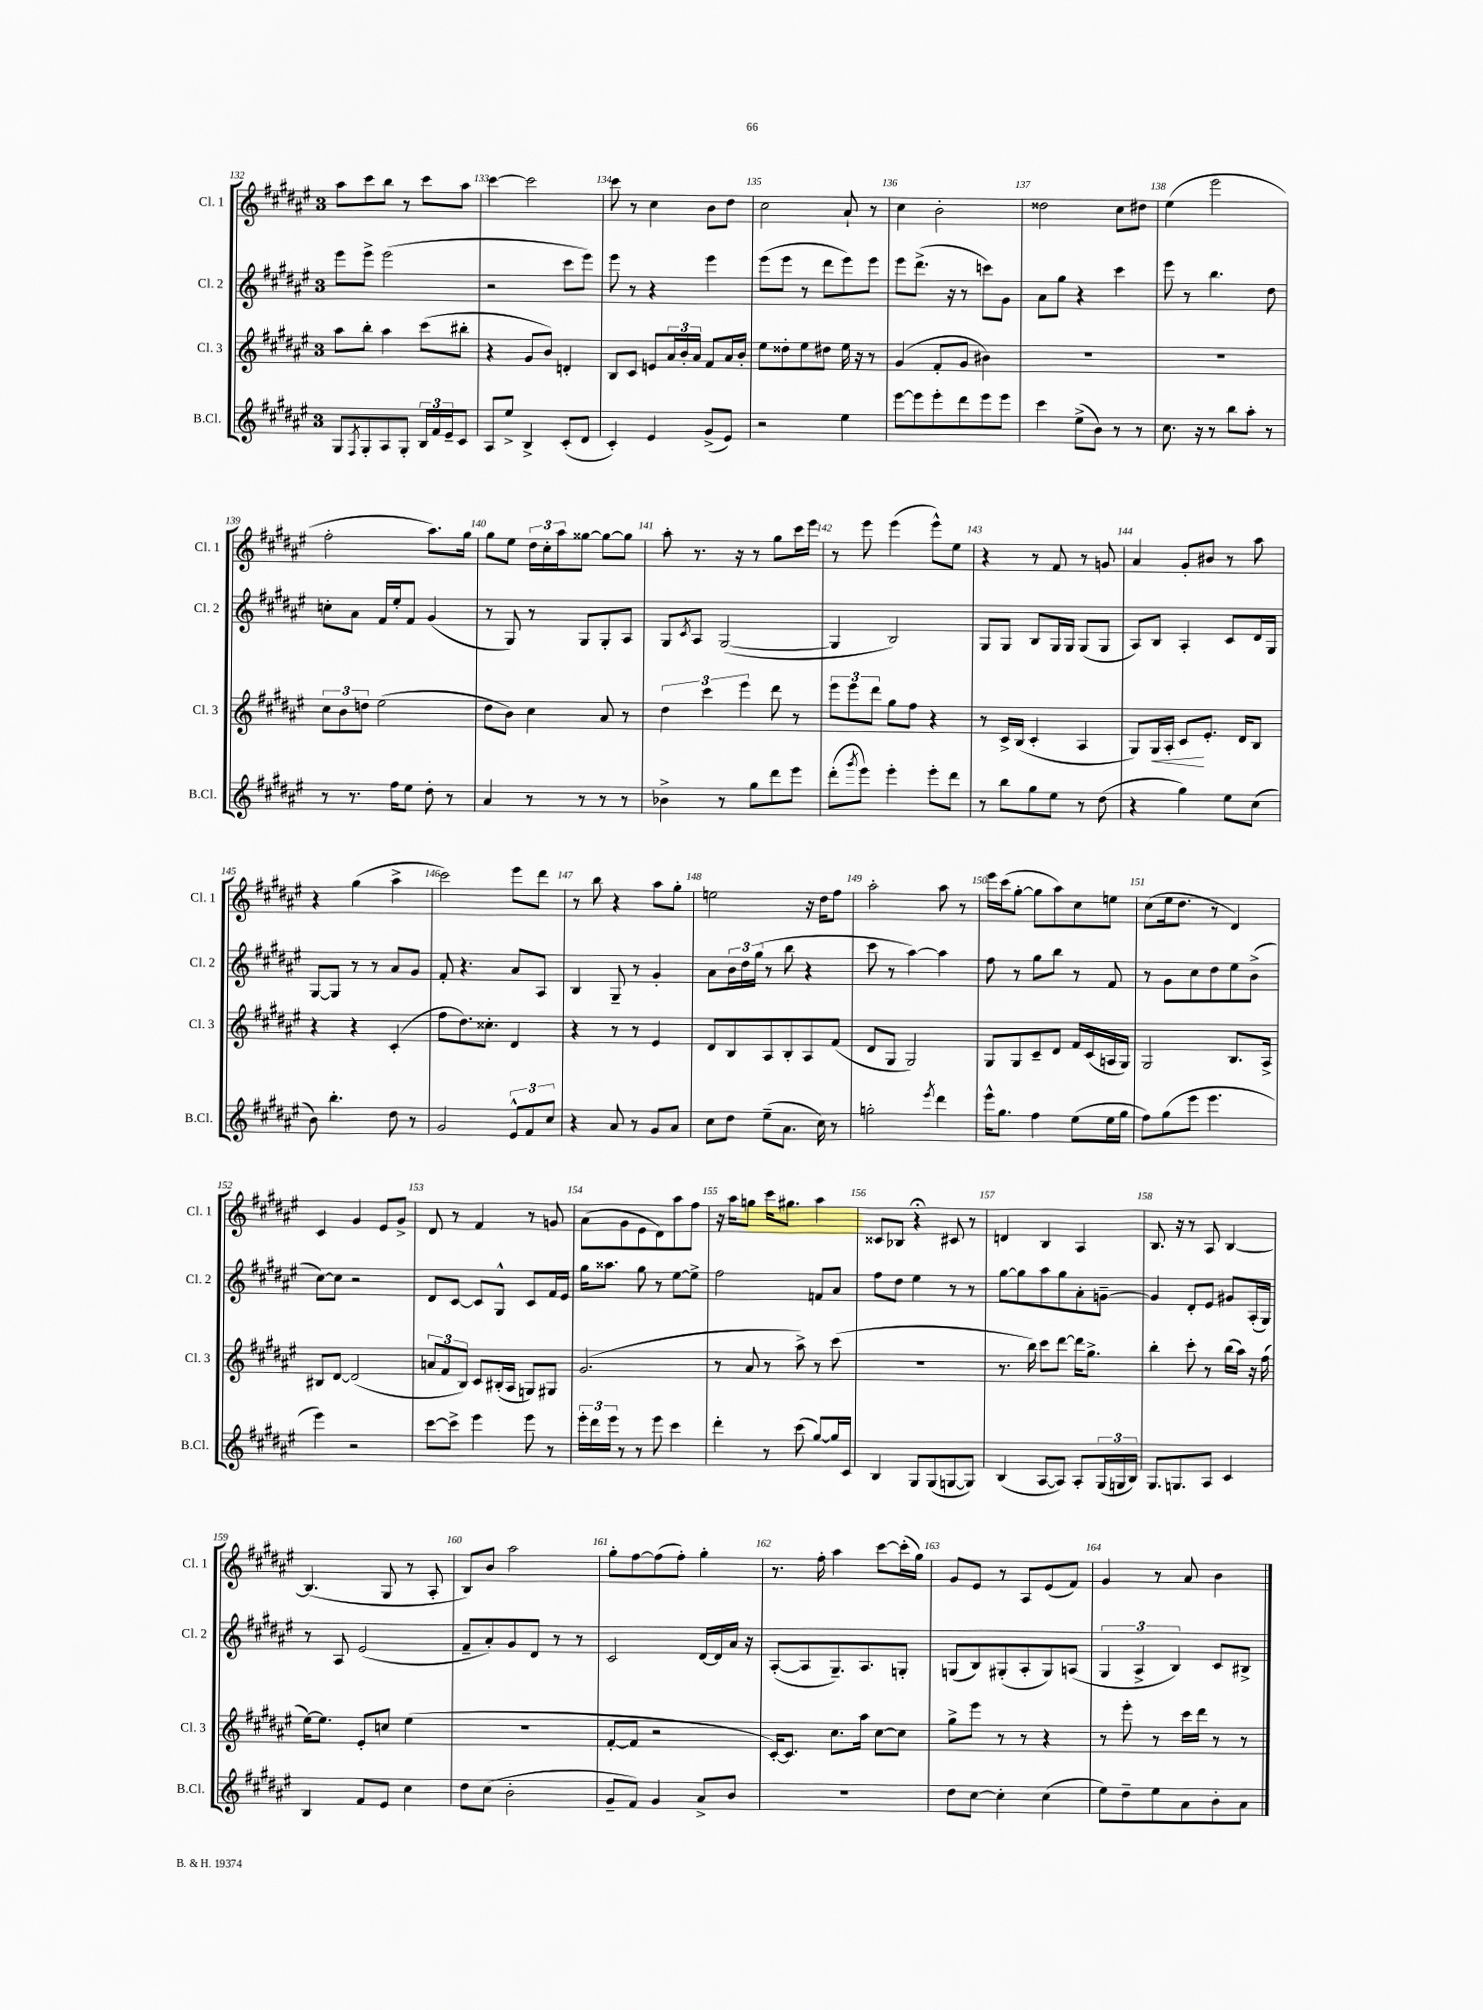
<<
\new StaffGroup <<
\new Staff = "s0" \with { instrumentName = "Cl. 1" shortInstrumentName = "Cl. 1" } {
    \clef treble \key fis \major \once \override Staff.TimeSignature.style = #'single-digit \time 3/4
    ais''8 cis'''8 b''8 r8 cis'''8 ais''8 |
    cis'''4~ cis'''2 |
    cis'''8 r8 cis''4 b'8 dis''8 |
    cis''2 ais'8-! r8 |
    cis''4 b'2-. |
    disis''2 cis''8 dis''8 |
    eis''4( eis'''2 |
    fis''2-. ais''8.) gis''16 |
    gis''8 eis''8 \tuplet 3/2 { dis''16 cis''16-. ais''16 } gisis''8~ gisis''8~ gisis''8 |
    ais''8-. r8. r16 r8 gis''8 cis'''16 eis'''16 |
    r8 eis'''8 eis'''4( eis'''8-^) eis''8 |
    r4 r8 fis'8 r8 g'8 |
    ais'4 gis'8-. bis'8 r8 ais''8 |
    r4 gis''4( ais''4-> |
    cis'''2) eis'''8 dis'''8 |
    r8 b''8 r4 ais''8 gis''8-. |
    e''2 r16 dis''16 fis''8 |
    ais''2-. ais''8 r8 |
    eis'''16 cis'''16( gis''8~-. gis''8 ais''8) cis''8 e''8 |
    cis''8( eis''16 dis''8. r8 dis'4) |
    cis'4 gis'4 eis'8 gis'8-> |
    dis'8 r8 fis'4 r8 g'8 |
    ais'8( gis'8 eis'8 dis'8) ais''8 fis''8 |
    r16 ais''16 g''8 cis'''16 gis''8. ais''4 |
    cisis'8 bes8 r4\fermata cis'8 r8 |
    d'4 b4 ais4 |
    b8. r16 r8 ais8 b4~ |
    b4.( gis8 r8 ais8-. |
    b8) b'8 ais''2 |
    gis''8-. fis''8~ fis''8( fis''8-.) gis''4-. |
    r8. fis''16-. ais''4 cis'''8~ cis'''16-.( gis''16) |
    gis'8 eis'8 r8 ais8 eis'8( fis'8) |
    gis'4 r8 ais'8 b'4 \bar "|." |
}
\new Staff = "s1" \with { instrumentName = "Cl. 2" shortInstrumentName = "Cl. 2" } {
    \clef treble \key fis \major \once \override Staff.TimeSignature.style = #'single-digit \time 3/4
    eis'''8 eis'''8-> eis'''2( |
    r2 cis'''8 eis'''8) |
    eis'''8 r8 r4 eis'''4 |
    eis'''8( eis'''8 r8 dis'''8 eis'''8) eis'''8 |
    eis'''8 dis'''8.->( r16 r8 c'''8) gis'8 |
    ais'8 gis''8 r4 cis'''4 |
    eis'''8 r8 b''4. dis''8 |
    c''8-. ais'8 fis'16 eis''16-. fis'8 gis'4( |
    r8 gis8) r8 gis8 gis8-. ais8 |
    gis8 \acciaccatura { cis'8 } ais8 gis2~( |
    gis4 b2) |
    gis8 gis8 b8 gis16 gis16 gis8( gis8 |
    ais8) b8 ais4-. cis'8 dis'16 gis16 |
    gis8~ gis8 r8 r8 ais'8 gis'8 |
    fis'8-. r4. ais'8 ais8 |
    b4 gis8-- r8 gis'4-. |
    ais'8 \tuplet 3/2 { b'16 dis''16 gis''16( } r8 b''8 r4 |
    cis'''8 r8 ais''4~) ais''4 |
    fis''8 r8 gis''8 b''8 r8 fis'8 |
    r8 gis'8 cis''8 dis''8 eis''8 b'8->( |
    cis''8~) cis''8 r2 |
    dis'8 cis'8~ cis'8 gis8-^ cis'8 fis'16 eis'16 |
    gis''16 aisis''8. gis''8 r8 eis''8~ eis''8-> |
    fis''2 f'8 ais'8 |
    fis''8 dis''8 eis''4 r8 r8 |
    gis''8~ gis''8 ais''8 gis''8 ais'8-. g'8~-- |
    g'4 dis'8-. eis'8 gis'8 ais16-.( gis16) |
    r8 ais8 eis'2( |
    fis'8-- ais'8-.) gis'8 dis'8 r8 r8 |
    cis'2 dis'16~ dis'16 ais'16 r16 |
    ais8~-.( ais8 gis8.--) ais8. g8-. |
    g8( b8) gis8-.( ais8-. gis8) a8( |
    \tuplet 3/2 { gis4 ais4-> b4) } cis'8 bis8-> \bar "|." |
}
\new Staff = "s2" \with { instrumentName = "Cl. 3" shortInstrumentName = "Cl. 3" } {
    \clef treble \key fis \major \once \override Staff.TimeSignature.style = #'single-digit \time 3/4
    ais''8 b''8-. ais''4 cis'''8( bis''8-. |
    r4 gis'8 b'8) d'4-. |
    b8 cis'8 e'8 \tuplet 3/2 { ais'16 b'16-. ais'16 } fis'8 ais'16 b'16-. |
    eis''8 disis''8-. eis''8 dis''8 eis''16 r16 r8 |
    gis'4( fis'8-. gis'8 bis'4) |
    R2. |
    R2. |
    \tuplet 3/2 { cis''8 b'8 d''8 } eis''2( |
    dis''8 b'8) cis''4 ais'8 r8 |
    \tuplet 3/2 { dis''4 cis'''4 eis'''4 } dis'''8 r8 |
    \tuplet 3/2 { eis'''8 eis'''8 dis'''8 } gis''8 fis''8 r4 |
    r8 cis'16-> b16( cis'4-. ais4 |
    gis8) gis16\< ais16-. cis'8\! eis'8.-. dis'16 b8 |
    r4 r4 cis'4-.( |
    fis''8 dis''8.) cisis''8.-. dis'4 |
    r4 r8 r8 eis'4 |
    dis'8 b8 ais8 b8-. ais8 fis'8( |
    dis'8 gis8 gis2) |
    gis8 gis8 cis'8-- dis'8 fis'16 cis'16( a16 gis16) |
    gis2 b8. ais16-> |
    bis8 dis'8~ dis'2( |
    \tuplet 3/2 { a'8 fis'8 b8) } cis'8 bis16-.( ais16 g8) gis8 |
    gis'2.( |
    r8 ais'8 r8 ais''8->) r8 cis'''8( |
    R2. |
    r8. b''16) cis'''8 dis'''8~ dis'''16 gis''8.-> |
    b''4-. cis'''8-. r8 b''16( ais''16) r16 fis''16( |
    eis''16~) eis''8. eis'8-. c''8 eis''4( |
    R2. |
    fis'8~-. fis'8 r2 |
    cis'16~-.) cis'8. cis''8. ais''16 cis''8~ cis''8 |
    gis''8-> eis'''8 r8 r8 r4 |
    r8 eis'''8-. r8 cis'''16 dis'''16 r8 r8 \bar "|." |
}
\new Staff = "s3" \with { instrumentName = "B.Cl." shortInstrumentName = "B.Cl." } {
    \clef treble \key fis \major \once \override Staff.TimeSignature.style = #'single-digit \time 3/4
    gis8 \acciaccatura { fis8 } gis8-. ais8 gis8-. \tuplet 3/2 { b16 fis'16 eis'16-- } cis'8 |
    ais8 eis''8-> b4-> cis'8-.( dis'8 |
    cis'4-.) eis'4 gis'8->( eis'8) |
    r2 eis''4 |
    eis'''8~ eis'''8 eis'''8-. dis'''8 eis'''8 eis'''8 |
    cis'''4 eis''8->( b'8) r8 r8 |
    cis''8. r16 r8 b''8 ais''8-. r8 |
    r8 r8. fis''16 eis''8 dis''8-. r8 |
    ais'4 r8 r8 r8 r8 |
    bes'4-> r8 gis''8 dis'''8 eis'''8 |
    dis'''8-.( \acciaccatura { gis'''8 } eis'''8) eis'''4-. eis'''8-. dis'''8 |
    r8 b''8 gis''8 eis''8 r8 dis''8( |
    r4 gis''4) eis''8 cis''8( |
    b'8) b''4.-. dis''8 r8 |
    gis'2 \tuplet 3/2 { eis'8-^ fis'8 cis''8 } |
    r4 ais'8 r8 gis'8 ais'8 |
    cis''8 dis''8 eis''8--( ais'8. cis''16) r8 |
    g''2-. \acciaccatura { eis'''8 } dis'''4 |
    eis'''16-^ gis''8. fis''4 eis''8( eis''16 gis''16 |
    fis''8) gis''8( eis'''8 eis'''4. |
    eis'''4) r2 |
    cis'''8~ cis'''8-> eis'''4 eis'''8 r8 |
    \tuplet 3/2 { eis'''16-. dis'''16 eis'''16 } r8 r8 eis'''8 cis'''4 |
    dis'''4-. r8 cis'''8( gis''8~) gis''16 cis'16 |
    b4 gis8 gis8( g8~ g8) |
    b4( ais8~ ais8) ais8-. \tuplet 3/2 { gis16( g16 b16) } |
    gis8. g8. ais8 cis'4 |
    b4 fis'8 eis'8 cis''4 |
    dis''8 cis''8( b'2-. |
    gis'8-- fis'8) gis'4 ais'8-> b'8 |
    R2. |
    dis''8 cis''8~ cis''4-. cis''4( |
    eis''8) dis''8-- eis''8 ais'8 b'8-. ais'8 \bar "|." |
}
>>
>>
\layout { \context { \Score currentBarNumber = #132 \override BarNumber.break-visibility = ##(#f #t #t) barNumberVisibility = #all-bar-numbers-visible } }
